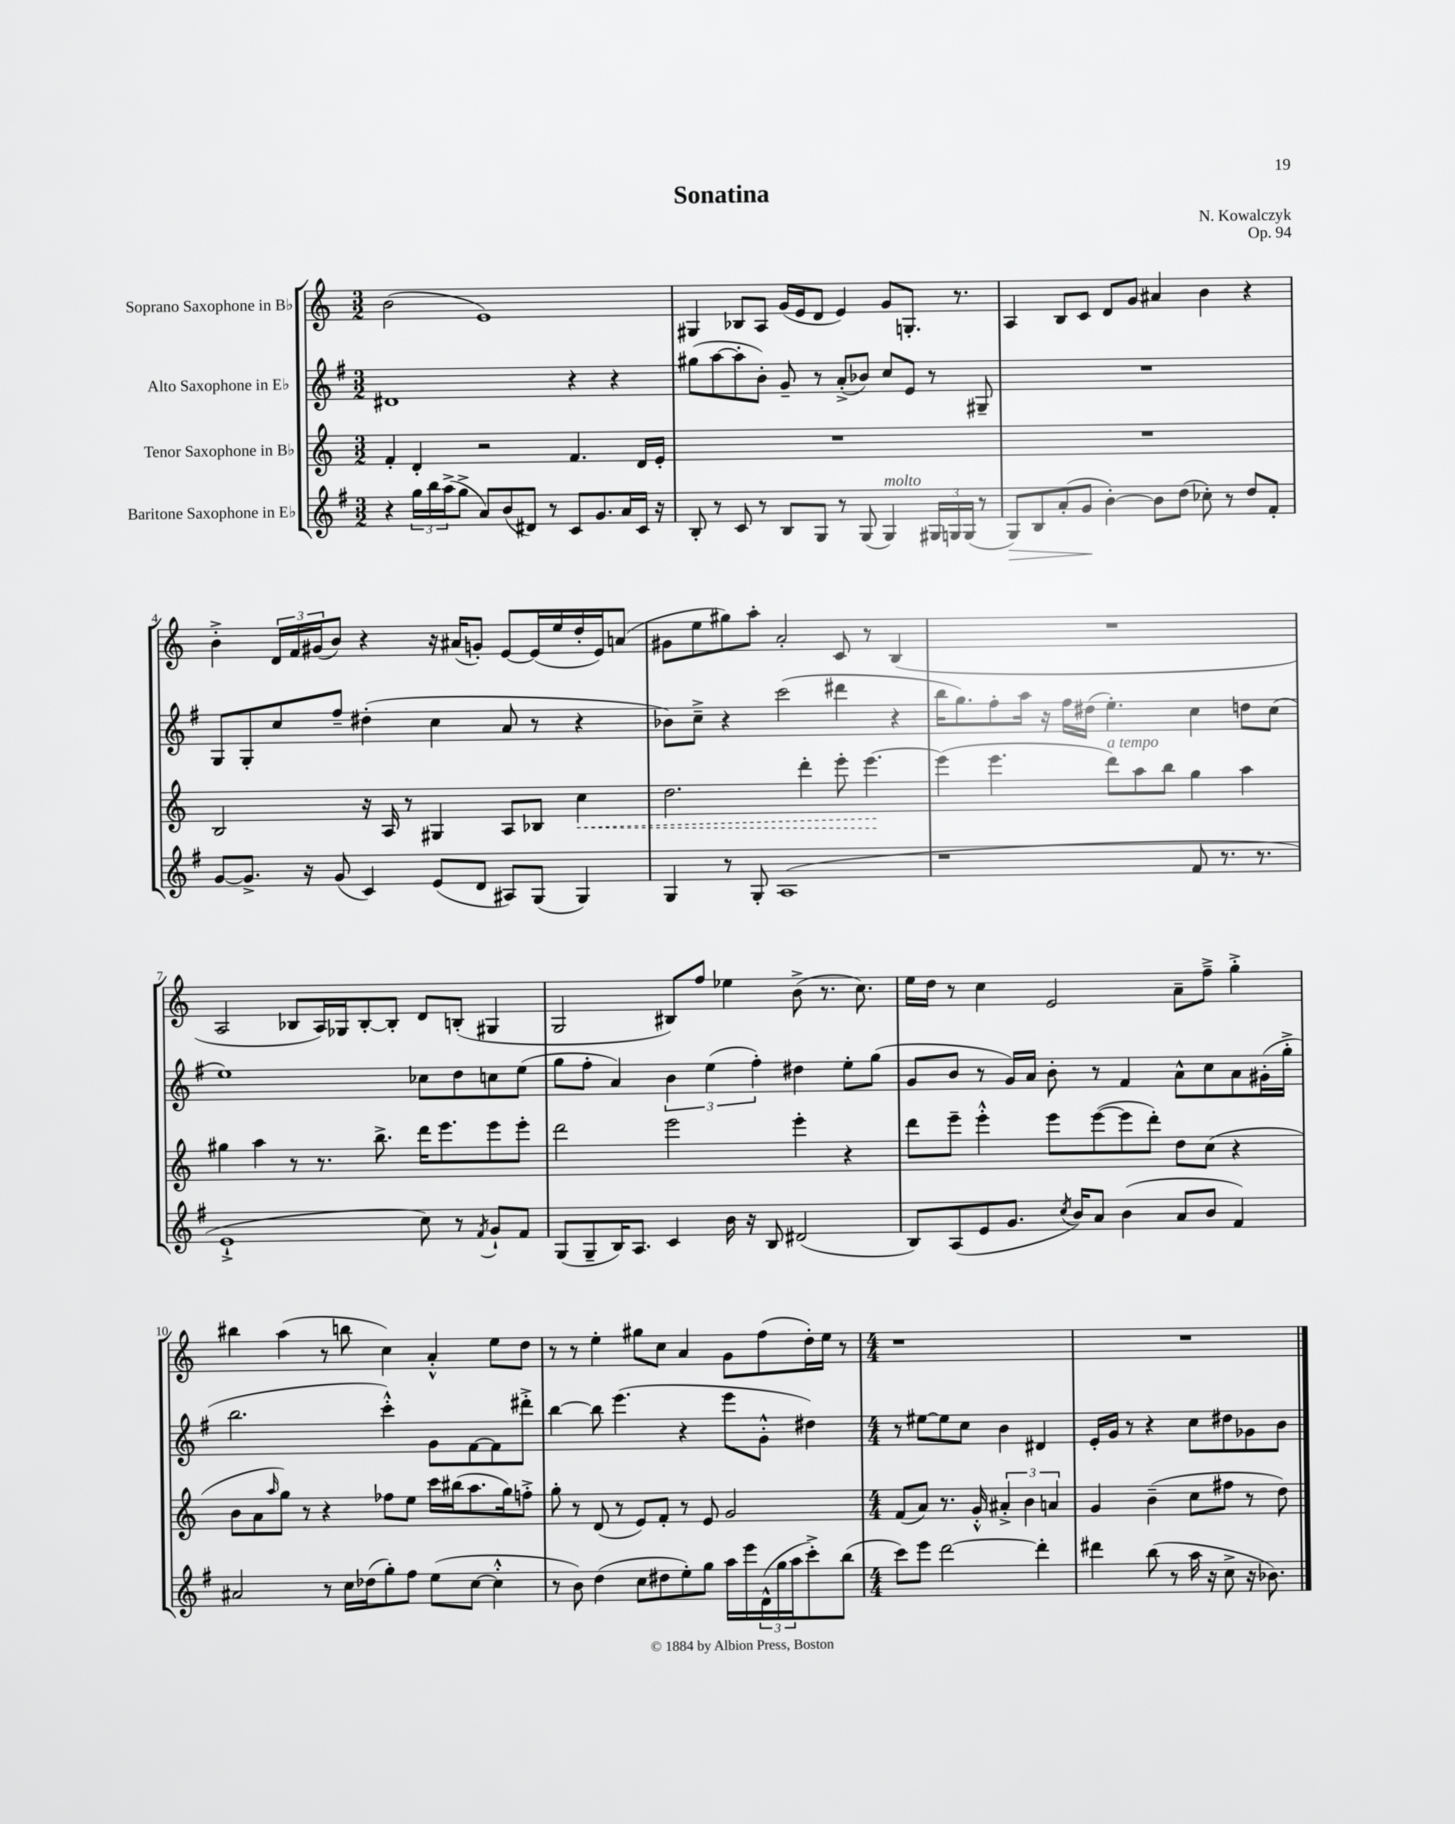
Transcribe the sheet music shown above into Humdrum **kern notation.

**kern	**kern	**kern	**kern
*staff4	*staff3	*staff2	*staff1
*clefG2	*clefG2	*clefG2	*clefG2
*k[f#]	*k[]	*k[f#]	*k[]
*M3/2	*M3/2	*M3/2	*M3/2
4r	4f'	1d#	(2b
24gg	4d'	.	.
24bb	.	.	.
(24aa^	.	.	.
8gg^	.	.	.
8a)	2r	.	1e)
(8b	.	.	.
8d#)	.	.	.
8r	.	.	.
8c	4.f	4r	.
8.g	.	.	.
.	.	4r	.
16a	.	.	.
16c	16d	.	.
16r	16e'	.	.
=	=	=	=
8B'	1.r	(8gg#	4G#
8r	.	[8aa	.
8c	.	8aa']	8B-
8r	.	8b')	8A
8B	.	8g~	(16g
.	.	.	16e
8G	.	8r	8d
8r	.	(8a'^	4e)
(8G	.	8b-)	.
4G)	.	8cc	8g
.	.	8e	8.G'
24G#	.	8r	.
24G	.	.	.
.	.	.	8.r
(24G	.	.	.
8r	.	8G#~	.
=	=	=	=
8G)	1.r	1.r	4A
8B	.	.	.
(8a'	.	.	8B
8g	.	.	8c
[4b')	.	.	8d
.	.	.	8g
8b]	.	.	4a#
(8dd	.	.	.
8cc-')	.	.	4b
8r	.	.	.
8dd	.	.	4r
8f#'	.	.	.
=	=	=	=
[8g	2B	8G	4b'^
8.g^]	.	8G'	.
.	.	8cc	24d
.	.	.	24f
16r	.	.	.
.	.	.	(24g#
(8g	.	8ff#~	8b)
4c)	16r	(4dd#'	4r
.	16A	.	.
.	8r	.	.
(8e	4G#	4cc	16r
.	.	.	(16a#
8d	.	.	8g')
8A#)	8A	8a	[8e
(8G	8B-	8r	(16e]
.	.	.	16ee
4G)	4cc	4r	16dd'
.	.	.	16e)
.	.	.	(8a
=	=	=	=
4G	2.dd	8b-)	8g#
.	.	8cc~^	8ee
8r	.	4r	8gg#)
8G'	.	.	8aa'
(1A	.	(2ccc	2a'
.	4ddd'	.	.
.	8eee'	4ddd#	8c
.	[4.eee	.	8r
.	.	4r	(4B
=	=	=	=
1r	(4eee]	16bb	1.r
.	.	8.gg)	.
.	4.eee	8ff#'	.
.	.	16aa	.
.	.	16r	.
.	.	16ff#	.
.	.	(16dd#	.
.	8ddd)	4.ee')	.
.	8aa	.	.
.	8bb	.	.
8f#	4gg	4cc	.
8.r	.	.	.
.	4aa	8dd	.
8.r	.	.	.
.	.	(8cc	.
=	=	=	=
1e`^	4gg#	1ee)	2A
.	4aa	.	.
.	8r	.	8B-
.	8.r	.	16A)
.	.	.	16G-
.	.	.	[8B-'
.	8.bb^	.	.
.	.	.	8B-']
8cc)	16ddd	8cc-	8d
.	8.eee	.	.
8r	.	8dd	(8B'
8qf#	.	.	.
8g`	8eee	8cc	4G#
8f#	8eee'	(8ee	.
=	=	=	=
(8G	2ddd	8gg	2G
8G~	.	8ff#'	.
16B)	.	4a)	.
8.A	.	.	.
4c	2eee	6b	8B#)
.	.	.	8ff
.	.	(6ee	.
16b	.	.	4ee-
16r	.	.	.
.	.	6ff#')	.
8B	.	.	.
(2d#	4eee'	4dd#	(8b^
.	.	.	8.r
.	4r	8ee'	.
.	.	.	8.cc)
.	.	(8gg	.
=	=	=	=
8B)	8ddd	8g	16ee
.	.	.	16dd
(8A	8eee~	8b	8r
8e	4eee'^^	8r	4cc
8.g	.	16g)	.
.	.	16a	.
.	8eee	8b'	2e
8qcc	.	.	.
16b)	.	.	.
8a	([8eee	8r	.
(4b	8eee]	4f#	.
.	8ddd')	.	.
8a	8dd	8a^^	8a~
8b	(8cc	8cc	8ff~^
4f#)	4r	8a	4gg'^
.	.	(16g#'	.
.	.	16gg'^	.
=	=	=	=
2a#	8b	2.bb	4bb#
.	8a	.	.
.	16qqaa	.	.
.	8gg)	.	(4aa
.	8r	.	.
8r	4r	.	8r
16cc	.	.	8bb
(16dd-	.	.	.
8gg')	8ff-	4ccc'^^)	4cc)
8ff#	8ee	.	.
(8ee	16ccc	8g	4a'^^
.	(16bb#	.	.
[8cc	8.aa	[8f#	.
4cc'^^]	.	8f#]	8ee
.	16gg)	.	.
.	8ff'^	8ddd#'^	8dd
=	=	=	=
8r	8gg'	[4bb	8r
8b)	8r	.	8r
(4dd	(8d	8bb]	4ee'
.	8r	(4.eee	.
8cc	8e)	.	8gg#
8dd#	8f'	.	8cc
8ee')	8r	4r	4a
8gg	8e	.	.
16aa	2g	8eee	8g
16eee	.	.	.
(24d^^	.	8g'^^	(8ff
24gg	.	.	.
24aa	.	.	.
8ccc'^)	.	4dd#)	16dd')
.	.	.	16ee
(8bb	.	.	8r
=	=	=	=
*M4/4	*M4/4	*M4/4	*M4/4
8ccc)	(8f	8r	1r
8eee	8a)	[8ee#	.
[2ddd	8.r	8ee#]	.
.	.	8cc	.
.	16g'^^	.	.
.	6a#'^	4b	.
.	6b	.	.
4ddd']	.	4d#	.
.	6a	.	.
=	=	=	=
4ddd#	4g	16e'	1r
.	.	16g	.
.	.	8r	.
(8bb	(4b~	4r	.
8r	.	.	.
16aa	8cc	8cc	.
16r	.	.	.
8cc^	8ff#	8dd#	.
16r	8r	8g-	.
8.b-)	.	.	.
.	8dd)	8b	.
==	==	==	==
*-	*-	*-	*-
